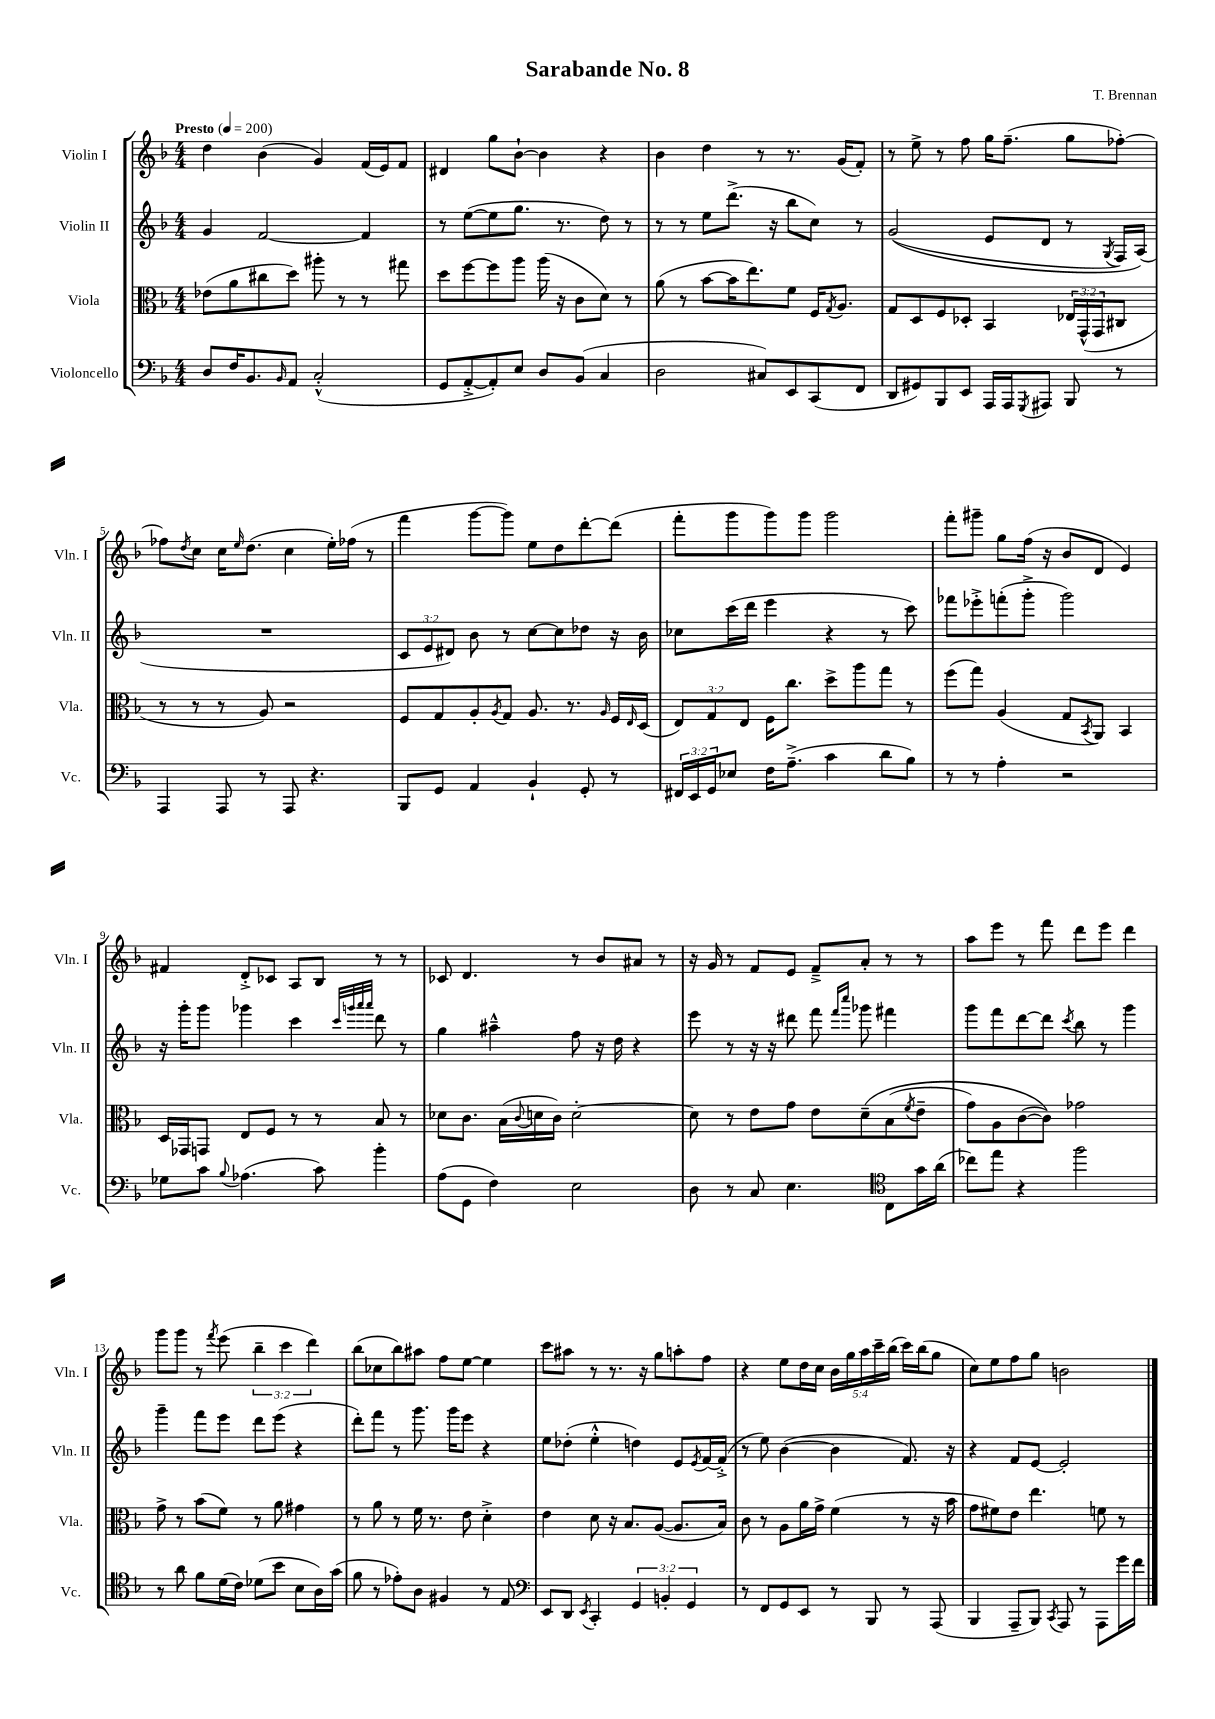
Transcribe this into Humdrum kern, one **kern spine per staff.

**kern	**kern	**kern	**kern
*staff4	*staff3	*staff2	*staff1
*clefF4	*clefC3	*clefG2	*clefG2
*k[b-]	*k[b-]	*k[b-]	*k[b-]
*M4/4	*M4/4	*M4/4	*M4/4
*MM200	*MM200	*MM200	*MM200
8D/L	(8e-\L	4g/	4dd\
16F/K	8a\	.	.
8.BB-/	.	.	.
.	8cc#\	[2f/	(4b-\
16qqBB-/	.	.	.
8AA/J	8dd\J)	.	.
(2C'^^/	8aa#'\	.	4g/)
.	8r	.	.
.	8r	4f/]	(16f/LL
.	.	.	16e/J)
.	8gg#\	.	8f/J
=	=	=	=
8GG/L	8dd\L	8r	4d#/
[8AA'^/	[8ff\	([8ee\L	.
8AA'/])	8ff\]	8ee\]	8gg\L
8E/J	8aa\J	8.gg\J	[8b-`\J
8D/L	(16aa\	.	4b-\]
.	16r	8.r	.
(8BB-/J	8c\L	.	.
4C/	8d\J)	8dd\)	4r
.	8r	8r	.
=	=	=	=
2D\	(8a\	8r	4b-\
.	8r	8r	.
.	[8b-\L	8ee\L	4dd\
.	16b-\]K	(8.ddd^\J	.
.	8.ee\)	.	.
8C#/L)	.	.	8r
.	.	16r	.
8EE/	8f\J	8bb-\L	8.r
(8CC/	16F/LK	8cc\J)	.
.	8qG/	.	.
.	8.A/J	.	(16g/LK
8FF/J	.	8r	8f'/J)
=	=	=	=
8DD/L	8G/L	&((2g/	8r
8GG#/)	8D/	.	8ee^\
8BBB-/	8F/	.	8r
8EE/J	8D-'/J	.	8ff\
16AAA/LL	4BB-/	8e/L	16gg\LK
16AAA/J	.	.	(8.ff~\J
8qGGG/	.	.	.
8AAA#/J	.	8d/J	.
8BBB-/	24E-/LL	8r	8gg\L
.	(24GG^^/	.	.
.	24GG/J	.	.
.	.	8qG/	.
8r	8C#/J	16F/LL)	[8ff-'\J)
.	.	(16A/JJ&)	.
=	=	=	=
4AAA/	8r	1r	8ff-\]L
.	.	.	8qdd/
.	8r	.	8cc\J
8AAA/	8r	.	16cc\LK
.	.	.	16qqee/
.	.	.	(8.dd\J
8r	8A/)	.	.
8AAA/	2r	.	4cc\
4.r	.	.	.
.	.	.	16ee'\LL)
.	.	.	(16ff-\JJ
.	.	.	8r
=	=	=	=
8BBB-/L	8F/L	12c/L	4fff\
.	.	12e/	.
8GG/J	8G/	.	.
.	.	12d#/J)	.
4AA/	8A'/	8b-\	[8ggg\L
.	8qA/	.	.
.	8G/J	8r	8ggg\]J)
4BB-`/	8.A/	[8cc\L	8ee\L
.	.	8cc\]	8dd\
.	8.r	.	.
8GG'/	.	8dd-\J	[8ddd'\
.	16qqA/	.	.
8r	16F/LL	16r	(8ddd\]J
.	16qqE/	.	.
.	(16D/JJ	16b-\	.
=	=	=	=
24FF#/LL	12E/L)	8cc-\L	8fff'\L
24EE/	.	.	.
24GG/J	12G/	.	.
8E-/J	.	(16ccc\L	8ggg\
.	12E/J	.	.
.	.	16ddd\JJ	.
16F\LK	16F\LK	4eee\	8ggg\)
(8.A~^\J	8.cc\J	.	.
.	.	.	8ggg\J
4c\	8dd^\L	4r	2ggg\
.	8aa\	.	.
8d\L	8gg\J	8r	.
8B-\J)	8r	8ccc\)	.
=	=	=	=
8r	(8ff\L	8fff-\L	8fff'\L
8r	8gg\J)	8eee-'^\	8ggg#~\J
4A'\	(4A/	(8fff'\	8gg\L
.	.	8ggg'^\J	(16ff\Jk
.	.	.	16r
2r	8G/L	2ggg\)	8b-/L
.	8qBB-/	.	.
.	8AA/J)	.	8d/J
.	4BB-/	.	4e/)
=	=	=	=
8G-\L	16D/LL	16r	4f#/
.	16GG-/J	16ggg'\LK	.
8c\J	8GG/J	8ggg\J	.
8qqB-/	.	.	.
(4.A-\	8E/L	4ggg-\	8d'^/L
.	8F/J	.	8c-/J
.	8r	4ccc\	8A/L
8c\)	8r	.	8B-/J
.	.	32qqccc/LLL	.
.	.	32qqggg/	.
.	.	32qqaaa/	.
.	.	32qqaaa/JJJ	.
4b-'\	8B-/	8ddd\	8r
.	8r	8r	8r
=	=	=	=
(8A\L	8d-\L	4gg\	8c-/
8GG\J	8.c\J	.	4.d/
4F\)	.	4aa#~^^\	.
.	(16B-\LL	.	.
.	8qqc/	.	.
.	16d\	.	.
.	16c\JJ)	.	.
2E\	[2d'\	8ff\	8r
.	.	16r	8b-/L
.	.	16dd\	.
.	.	4r	8a#/J
.	.	.	8r
=	=	=	=
8D\	8d\]	8eee\	16r
.	.	.	16g/
8r	8r	8r	8r
8C/	8e\L	16r	8f/L
.	.	16r	.
4.E\	8g\J	8ddd#\	8e/J
.	8e\L	8fff\	8f~^/L
.	.	16qqfff/LL	.
.	.	16qqcccc/JJ	.
.	&(8d~\	8ggg-\	8a'/J
*clefC4	*	*	*
8C\L	(8B-\	4fff#\	8r
.	8qf/	.	.
16g\L	8e~\J	.	8r
(16a\JJ	.	.	.
=	=	=	=
8cc-\L)	8g\L)	8ggg\L	8aa\L
8ee\J	8A\	8fff\	8eee\J
4r	([8c\	[8ddd\	8r
.	8c\]J)&)	8ddd\]J	8fff\
.	.	8qccc/	.
2ff\	2g-\	8bb-\	8ddd\L
.	.	8r	8eee\J
.	.	4ggg\	4ddd\
=	=	=	=
8r	8g^\	4ggg~\	8ggg\L
8a\	8r	.	8ggg\J
8f\L	(8b-\L	8fff\L	8r
.	.	.	8qfff/
(16d\L	8f\J)	8eee\J	(8eee\
16c\JJ)	.	.	.
(8d-\L	8r	8ddd\L	6bb-~\
8b-\J	8a\	(8eee\J	.
.	.	.	6ccc\
8B-\L	4g#\	4r	.
.	.	.	6ddd\)
16A\L)	.	.	.
(16g\JJ	.	.	.
=	=	=	=
8f\	8r	8ddd'\L)	(8bb-\L
8r	8a\	8fff\J	8cc-\
8e-'\L)	8r	8r	8bb-\)
8A\J	16f\	8.ggg\	8aa#\J
.	8.r	.	.
4F#/	.	.	8ff\L
.	.	16ggg\LK	.
.	8e\	8eee\J	[8ee\J
8r	4d'^\	4r	4ee\]
8E/	.	.	.
=	=	=	=
*clefF4	*	*	*
8EE/L	4e\	8ee\L	8ccc\L
8DD/J	.	(8dd-'\J	8aa#\J
8qEE/	.	.	.
4CC'/	8d\	4ee'^^\	8r
.	16r	.	8.r
.	8.B-/L	.	.
6GG/	.	4dd\)	.
.	.	.	16r
.	([8A/J	.	8gg\L
6BB'/	.	.	.
.	8.A/]L	8e/L	8aa'\
6GG/	.	.	.
.	.	8qe/	.
.	.	[16f/L	8ff\J
.	16B-/Jk)	(16f'^/]JJ	.
=	=	=	=
8r	8c\	8r	4r
8FF/L	8r	8ee\)	.
8GG/	8A\L	([4b-\	8ee\L
8EE/J	16a\L	.	16dd\L
.	16g^\JJ	.	16cc\JJ
8r	(4f\	4b-\]	20b-\LL
.	.	.	20gg\
.	.	.	20aa\
8BBB-/	.	.	.
.	.	.	20ccc~\
.	.	.	(20bb-\JJ
8r	8r	8.f/)	16ccc\LL)
.	.	.	(16bb-\J
(8AAA/	16r	.	8gg\J
.	16b-\	16r	.
=	=	=	=
4BBB-/	8g\L	4r	8cc\L)
.	8f#\)	.	8ee\
8AAA~/L	8e\J	8f/L	8ff\
8BBB-/J)	4.ee\	[8e/J	8gg\J
8qCC/	.	.	.
8AAA/	.	2e'/]	2b\
8r	.	.	.
8AAA\L	8f\	.	.
16g\L	8r	.	.
16f\JJ	.	.	.
==	==	==	==
*-	*-	*-	*-
